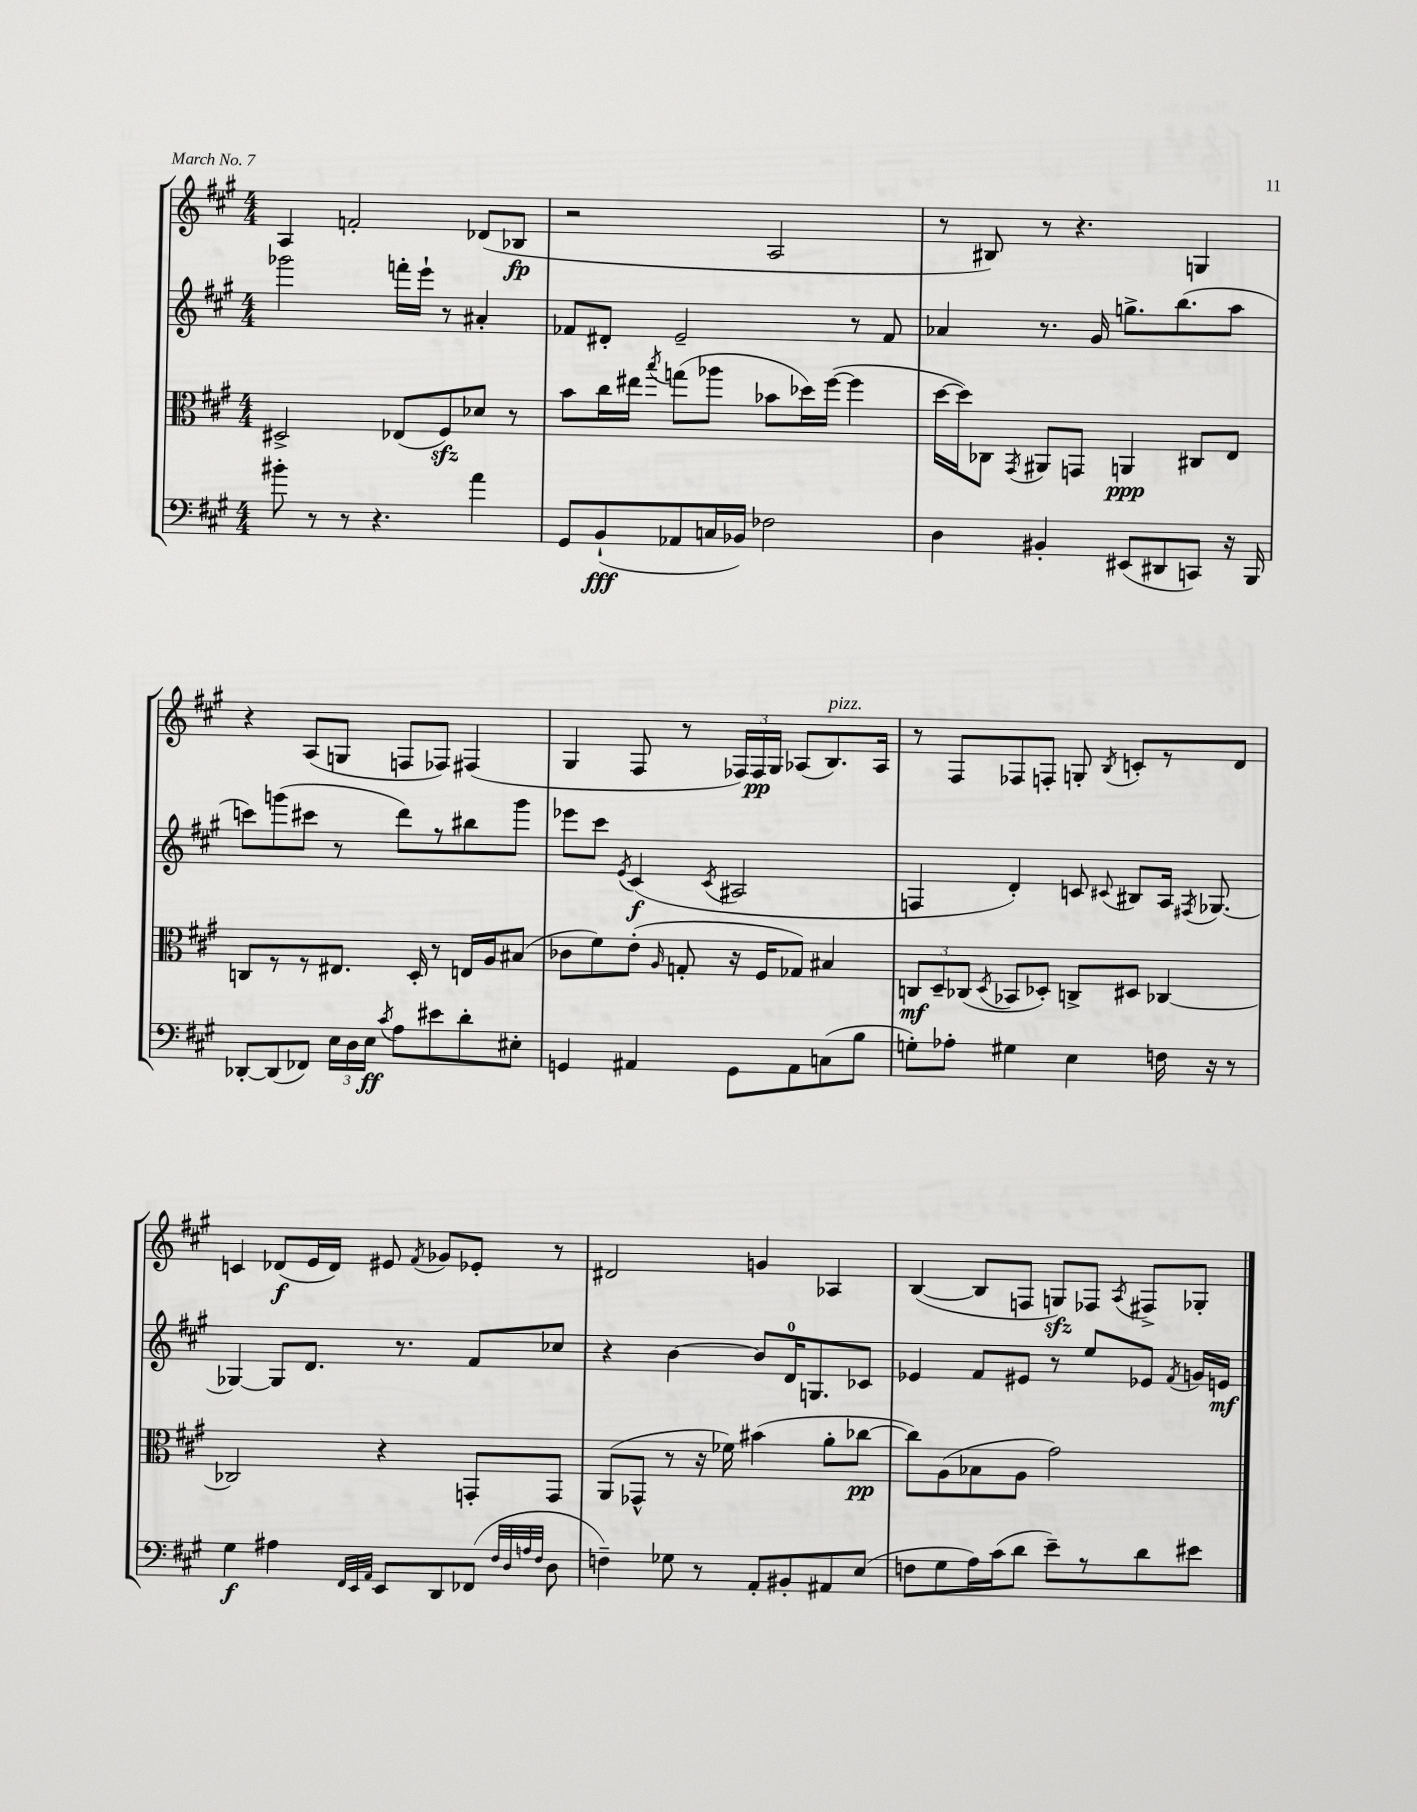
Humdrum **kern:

**kern	**kern	**kern	**kern
*staff4	*staff3	*staff2	*staff1
*clefF4	*clefC3	*clefG2	*clefG2
*k[f#c#g#]	*k[f#c#g#]	*k[f#c#g#]	*k[f#c#g#]
*M4/4	*M4/4	*M4/4	*M4/4
8b#'\	2D#^/	2ggg-\	4A/
8r	.	.	.
8r	.	.	2f'/
4.r	.	.	.
.	(8E-/L	16fff'\LL	.
.	.	16eee`\JJ	.
.	8F#/)	8r	.
4a\	8d-/J	4a#'/	(8d-/L
.	8r	.	8B-/J
=	=	=	=
8GG#/L	8b\L	8f-/L	2r
(8BB`/	16cc#\L	8d#'/J	.
.	16ee#\JJ	.	.
.	8qbb/	.	.
8AA-/	(8gg\L	2e~/	.
16C/L	8aa-\J	.	.
16BB-/JJ)	.	.	.
2F-\	8b-\L	.	2A/
.	16dd-\L)	.	.
.	([16ff#\JJ	.	.
.	4ff#\]	8r	.
.	.	8f-/	.
=	=	=	=
4D\	[16dd\LL	4a-/	8r
.	16dd\]J)	.	.
.	8C-\J	.	8B#/)
.	8qGG#/	.	.
4BB#'/	8AA#/L	8.r	8r
.	8GG/J	.	4.r
.	.	16g#/	.
(8EE#/L	4AA/	8.gg^\L	.
8DD#/	.	.	.
.	.	(8.bb\	.
8CC/J)	8C#/L	.	4G/
16r	8E/J	8aa\J	.
16BBB/	.	.	.
=	=	=	=
[8DD-'/L	8C/L	8ccc\L)	4r
(8DD-/]	8r	(8ggg\	.
8FF-/J)	8r	8ccc#\J	(8A/L
24E\LL	8.E#/J	8r	8G/J
24D\	.	.	.
24E\JJ	.	.	.
8qc#/	.	.	.
8A\L	.	8ddd\L)	8F/L
.	16D'/	.	.
8e#\	8r	8r	8F-/J)
8d'\	16E/LL	8bb#\	(4F#/
.	16A/J	.	.
8E#'\J	(8B#/J	8ggg\J	.
=	=	=	=
4GG/	8c-\L	8eee-\L	4G#/
.	8f#\)	8ccc#\J	.
.	.	8qe/	.
4AA#/	(8e'\J	(4c#/	8F#/
.	16qqA/	.	.
.	8G'/	.	8r
.	.	8qc#/	.
8GG\L	16r	2A#/	24F-/LL)
.	.	.	24F-/
.	16F#/LK	.	.
.	.	.	24G#/JJ
8AA#\	8G-/J)	.	(8A-/L
(8C\	4B#/	.	8.B/)
8B\J	.	.	.
.	.	.	16A-/Jk
=	=	=	=
8G'\L)	12C/L	4F/	8r
.	12D~/	.	.
8A-'\J	.	.	8F#/L
.	(12C-/J	.	.
.	8qD/	.	.
4G#\	8BB-/L	4d'/)	8F-/
.	8D-'/J)	.	8F'/J
4E\	8C^/L	8c/	8G'/
.	.	8qqc#/	8qB/
.	8D#/J	8B#/L	8c'/L
16F\	[4C-/	16A/Jk	8r
.	.	8qF#/	.
16r	.	[8.G-/	.
8r	.	.	8d/J
=	=	=	=
4G#\	2C-/]	4G-/_	4c/
4A#\	.	8G-/]L	(8d-/L
.	.	8.d/J	16e/L
.	.	.	16d-/JJ)
32qqFF#/LLL	.	.	.
32qqEE/	.	.	.
32qqAA/JJJ	.	.	.
8EE/L	4r	.	8e#/
.	.	8.r	.
.	.	.	8qf#/
8DD/	.	.	8g-/L
(8FF-/J	8GG'/L	8f#/L	8e-'/J
32qqF#/LLL	.	.	.
32qqD/	.	.	.
32qqA/	.	.	.
32qqF#/JJJ	.	.	.
8D\	8GG/J	8cc-/J	8r
=	=	=	=
4F~\)	(8AA/L	4r	2d#/
.	8GG-^^/J	.	.
8G-\	8r	[4b\	.
8r	16r	.	.
.	16f-\)	.	.
8AA'/L	(4b#\	8b/]L	4g/
8BB#'/	.	16d/K	.
.	.	8.G/	.
8AA#/	8a'\L	.	4A-/
(8E/J	[8cc-\J	8c-/J	.
=	=	=	=
8F\L	8cc-\]L)	4e-/	([4B/
8G#\	(8A\	.	.
16A\L)	8B-\	8f#/L	8B/]L
(16c#\J	.	.	.
8d\J	8A\J	8e#/J	8F/J
8e~\L)	2g#\)	8r	8G/L)
8r	.	8ee/L	8F-/J
.	.	.	8qA/
8d\	.	8e-/J	8F#^/L
.	.	8qf#/	.
8e#\J	.	16g/LL	8G-'/J
.	.	16e/JJ	.
==	==	==	==
*-	*-	*-	*-
